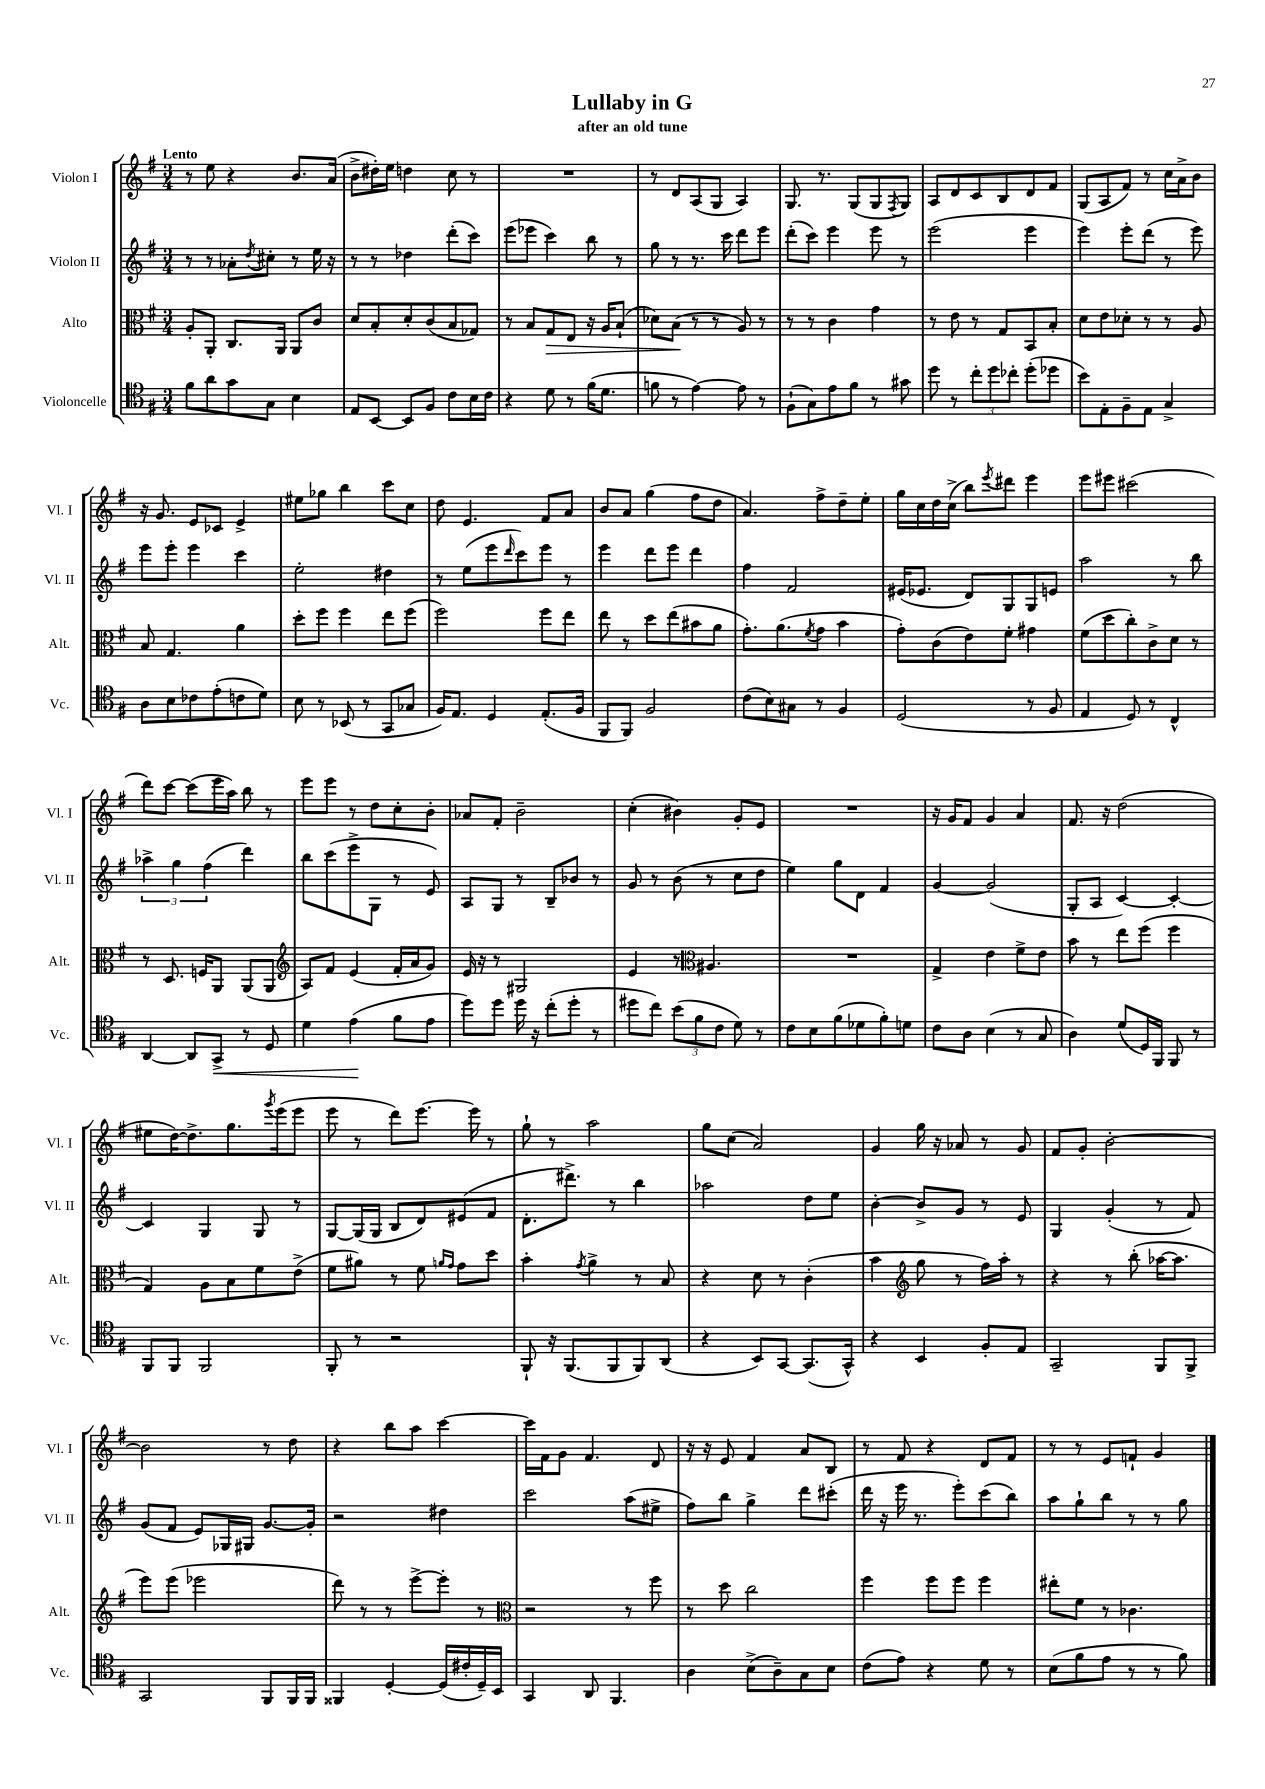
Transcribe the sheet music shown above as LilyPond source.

\header { title = "Lullaby in G" subtitle = "after an old tune" }
<<
\new StaffGroup <<
\new Staff = "s0" \with { instrumentName = "Violon I" shortInstrumentName = "Vl. I" } {
    \clef treble \key g \major \numericTimeSignature \time 3/4 \tempo "Lento"
    r8 e''8 r4 b'8. a'16( |
    b'8-> dis''16-.) e''16 d''4 c''8 r8 |
    R2. |
    r8 d'8 a8( g8 a4) |
    g8. r8. g8( g8 \acciaccatura { fis8 } g8) |
    a8 d'8 c'8 b8 d'8 fis'8 |
    g8( a8 fis'8) r8 c''16 a'16-> b'8 |
    r16 g'8. e'8 ces'8 e'4-> |
    eis''8 ges''8 b''4 c'''8 c''8 |
    d''8 e'4. fis'8 a'8 |
    b'8 a'8 g''4( fis''8 d''8 |
    a'4.) fis''8-> d''8-- e''8-. |
    g''16 c''16 d''16 c''16->( b''8) \acciaccatura { e'''8 } dis'''8 e'''4 |
    e'''8 eis'''8 cis'''2( |
    d'''8) c'''8~ c'''8( e'''16 a''16) b''8 r8 |
    e'''8 e'''8 r8 d''8 c''8-. b'8-. |
    aes'8 fis'8-. b'2-- |
    c''4-.( bis'4) g'8-. e'8 |
    R2. |
    r16 g'16 fis'8 g'4 a'4 |
    fis'8. r16 d''2( |
    eis''8 d''16~) d''8.-> g''8. \acciaccatura { g'''8 } e'''16( e'''8 |
    e'''8 r8 d'''8) e'''8.~ e'''16 r8 |
    g''8-! r8 a''2 |
    g''8 c''8( a'2) |
    g'4 g''16 r16 aes'8 r8 g'8 |
    fis'8 g'8-. b'2~-. |
    b'2 r8 d''8 |
    r4 b''8 a''8 c'''4~ |
    c'''16 fis'16 g'8 fis'4. d'8 |
    r16 r16 e'8 fis'4 a'8 b8 |
    r8 fis'8 r4 d'8 fis'8 |
    r8 r8 e'8 f'8-! g'4 \bar "|." |
}
\new Staff = "s1" \with { instrumentName = "Violon II" shortInstrumentName = "Vl. II" } {
    \clef treble \key g \major \numericTimeSignature \time 3/4
    r8 r8 aes'8-. \acciaccatura { d''8 } cis''8-. r8 e''16 r16 |
    r8 r8 des''4 d'''8-.( c'''8) |
    e'''8( ees'''8 c'''4) b''8 r8 |
    g''8 r8 r8. c'''16 d'''8 e'''8 |
    d'''8-.( c'''8) e'''4 e'''8 r8 |
    e'''2( e'''4 |
    e'''4) e'''8-. d'''8( r8 e'''8) |
    e'''8 e'''8-. e'''4 c'''4 |
    e''2-. dis''4 |
    r8 e''8( e'''8 \grace { d'''16 } c'''8) e'''8 r8 |
    e'''4 d'''8 e'''8 d'''4 |
    fis''4 fis'2 |
    eis'16( ees'8. d'8) g8 g8 e'8 |
    a''2 r8 b''8 |
    \tuplet 3/2 { aes''4-> g''4 fis''4( } d'''4) |
    b''8 c'''8( e'''8-> g8 r8 e'8) |
    a8 g8 r8 b8-- bes'8 r8 |
    g'8 r8 b'8( r8 c''8 d''8 |
    e''4) g''8 d'8 fis'4 |
    g'4~ g'2( |
    g8-. a8 c'4~) c'4~-. |
    c'4 g4 g8 r8 |
    g8~ g16( g16 b8 d'8) eis'8( fis'8 |
    d'8.-. dis'''8.->) r8 b''4 |
    aes''2 d''8 e''8 |
    b'4~-. b'8-> g'8 r8 e'8 |
    g4 g'4-.( r8 fis'8) |
    g'8( fis'8 e'8) ges16 gis16 g'8.~ g'16-. |
    r2 dis''4 |
    c'''2 a''8( eis''8-> |
    fis''8) b''8 g''4-> d'''8 cis'''8-.( |
    d'''16 r16 e'''16 r8. e'''8-.) c'''8( b''8) |
    a''8 g''8-! b''8 r8 r8 g''8 \bar "|." |
}
\new Staff = "s2" \with { instrumentName = "Alto" shortInstrumentName = "Alt." } {
    \clef alto \key g \major \numericTimeSignature \time 3/4
    a8-. a,8-. c8. a,16 a,8 c'8 |
    d'8 b8-. d'8-. c'8( b8 ges8) |
    r8 b8 g8\> e8 r16 a16 b8-!( |
    des'8) b8\!( r8 r8 a8) r8 |
    r8 r8 c'4 g'4 |
    r8 e'8 r8 g8 b,8 b8-. |
    d'8 e'8 des'8-. r8 r8 a8 |
    b8 g4. a'4 |
    d''8-. fis''8 fis''4 e''8 fis''8( |
    fis''2) fis''8 e''8 |
    e''8 r8 d''8 e''8( bis'8 a'8 |
    g'8.-.) a'8.( \acciaccatura { fis'8 } g'8 b'4 |
    g'8-.) c'8( e'8) fis'8-. gis'4 |
    fis'8( d''8 c''8-.) c'8-> d'8 r8 |
    r8 d8. f16 a,8 a,8( a,8 |
    \clef treble a8) fis'8 e'4( fis'16-. a'16 g'8) |
    e'16 r16 r8 gis2 |
    e'4 r8 \clef alto ais4. |
    R2. |
    g4-> e'4 fis'8-> e'8 |
    b'8 r8 e''8 fis''8( fis''4 |
    g4) a8 b8 fis'8 e'8->( |
    fis'8 ais'8) r8 fis'8 \grace { a'16 g'16 } g'8 d''8 |
    b'4-. \acciaccatura { g'8 } a'4-> r8 b8 |
    r4 d'8 r8 c'4-.( |
    b'4 \clef treble g''8 r8 fis''16) a''16-. r8 |
    r4 r8 b''8-.( aes''16~ aes''8. |
    e'''8) e'''8( ees'''2 |
    d'''8) r8 r8 e'''8~-> e'''8-. r8 |
    \clef alto r2 r8 fis''8 |
    r8 d''8 c''2 |
    fis''4 fis''8 fis''8 fis''4 |
    eis''8-. fis'8 r8 ces'4. \bar "|." |
}
\new Staff = "s3" \with { instrumentName = "Violoncelle" shortInstrumentName = "Vc." } {
    \clef tenor \key g \major \numericTimeSignature \time 3/4
    fis'8 a'8 g'8 g8 b4 |
    e8 b,8~ b,8 fis8 c'8 b16 c'16 |
    r4 d'8 r8 fis'16( d'8. |
    f'8 r8 e'4~) e'8 r8 |
    fis8-!( g8) e'8 fis'8 r8 gis'8 |
    d''8 r8 \tuplet 3/2 { c''8-. d''8 ces''8-. } d''8-.( des''8 |
    b'8) e8-. fis8-- e8 g4-> |
    a8 b8 ces'8 e'8-.( c'8 d'8) |
    b8 r8 bes,8( r8 g,8 ges8 |
    fis16) e8. d4 e8.-.( fis16 |
    fis,8 fis,8) fis2 |
    c'8( b8) gis8 r8 fis4 |
    d2( r8 fis8 |
    e4 d8) r8 c4-^ |
    a,4~ a,8 g,8->\< r8 d8 |
    d'4 e'4\!( fis'8 e'8 |
    d''8) d''8 d''16 r16 c''8-.( d''8-. r8 |
    dis''8 c''8) \tuplet 3/2 { b'8( fis'8 c'8 } d'8) r8 |
    c'8 b8 fis'8( des'8 fis'8-.) d'8 |
    c'8 a8 b4( r8 g8 |
    a4) d'8( d16) fis,16 fis,8 r8 |
    fis,8 fis,8 fis,2 |
    fis,8-. r8 r2 |
    fis,8-! r16 fis,8.( fis,8 fis,8) a,8( |
    r4 b,8) g,8~ g,8.( g,16-^) |
    r4 b,4 fis8-. e8 |
    g,2-- fis,8 fis,8-> |
    g,2 fis,8 fis,16 fis,16 |
    fisis,4 d4~-. d16( cis'16-. d16--) b,16 |
    g,4 a,8 fis,4. |
    a4 b8->( a8--) g8 b8 |
    c'8( e'8) r4 d'8 r8 |
    b8( fis'8 e'8 r8 r8 fis'8) \bar "|." |
}
>>
>>
\layout { \context { \Score \remove "Bar_number_engraver" } }
